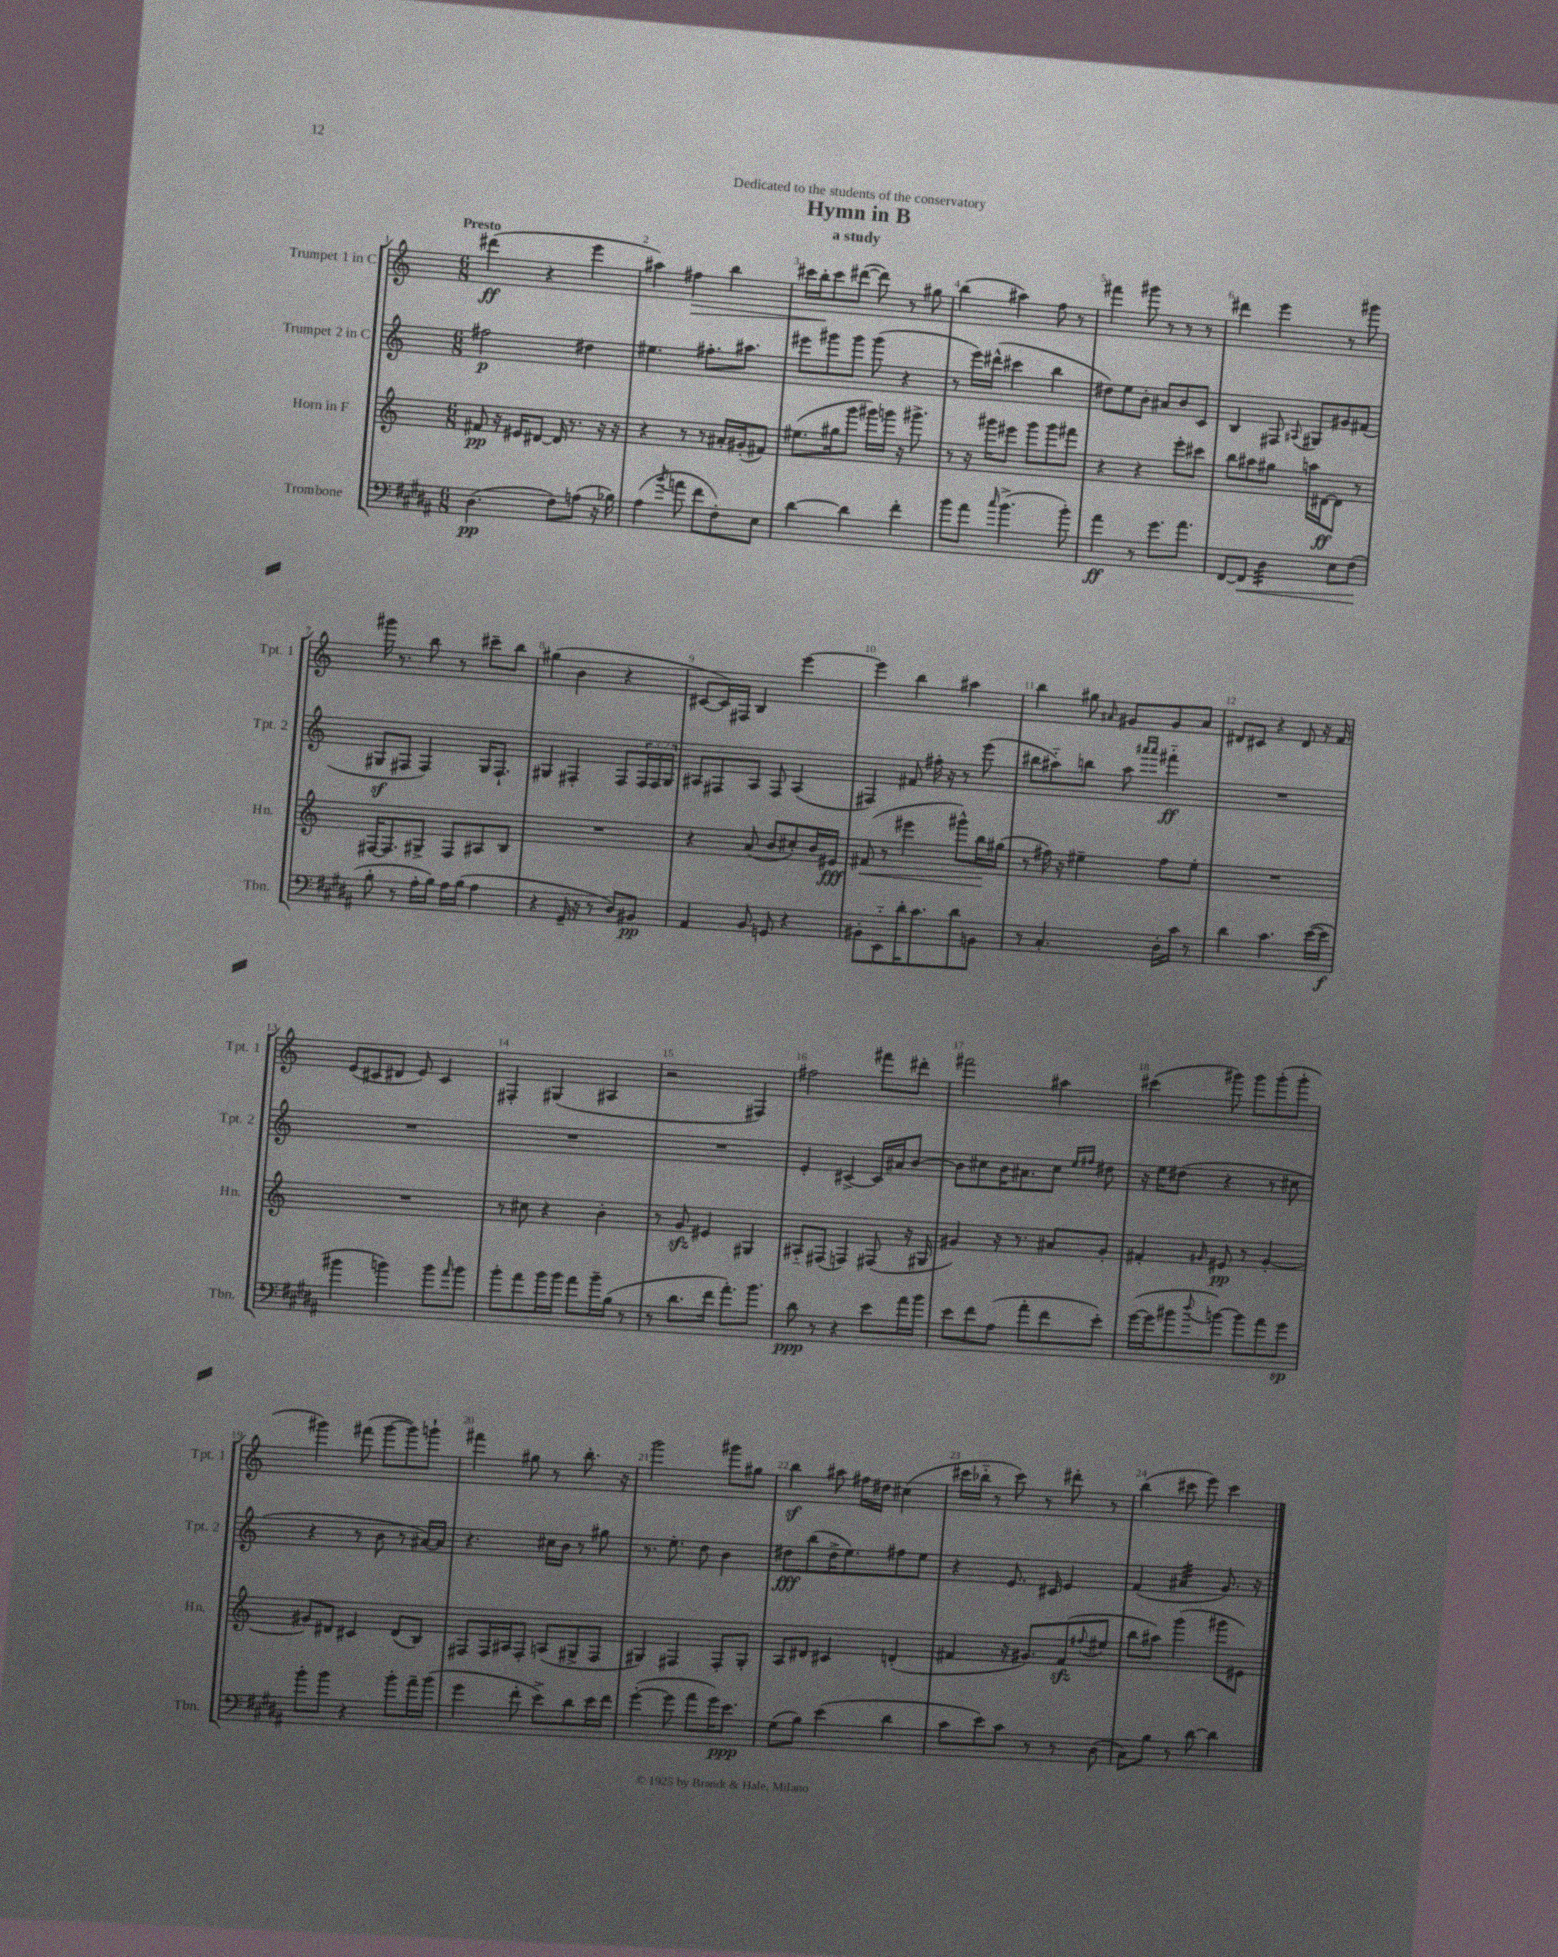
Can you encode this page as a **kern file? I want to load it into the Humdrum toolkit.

**kern	**kern	**kern	**kern
*staff4	*staff3	*staff2	*staff1
*clefF4	*clefG2	*clefG2	*clefG2
*k[f#c#g#d#a#]	*k[]	*k[]	*k[]
*M6/8	*M6/8	*M6/8	*M6/8
(4.D#	8f#	2ff#	(4ddd#
.	16r	.	.
.	16e#	.	.
.	[8d#	.	4r
8F#)	16d#]	.	.
.	8.r	.	.
(8A	.	4dd#	4eee
16r	16r	.	.
16B-)	16r	.	.
=	=	=	=
(4A#	4r	4.ee#	4aa#)
8qb	.	.	.
8a	8r	.	4ff#
8f#	8r	8.ff#'	.
8F#')	16a#'	.	4bb
.	(16g#'	8.aa#	.
8E	8f#)	.	.
=	=	=	=
[4d#	(8.ee#	8eee#	16ccc#
.	.	.	16bb'
.	.	8ggg#	8ccc#
.	16gg#	.	.
4d#]	8ggg	8ggg#	([8ddd#
.	16ggg#)	(8ggg#	8ddd#])
.	16ggg	.	.
4f#'	16r	4r	8r
.	8.ggg#^	.	.
.	.	.	8gg#
=	=	=	=
8b	8r	8r	(4bb
8a#	16r	16eee)	.
.	16ggg#	(16ddd#^^	.
16qqcc#	.	.	.
(4.b^	8eee#	4ccc#	4aa#)
.	8ggg#	.	.
.	8ggg#	4bb	8ff
8b')	8fff#	.	8r
=	=	=	=
4a#	4r	8dd#)	4fff#
.	.	8ee	.
8r	4r	8b'	8ggg#
8.g#	.	8a#	8r
.	8eee'	8b	8r
8.a#	.	.	.
.	8ccc#	8c	8r
=	=	=	=
[8FF#	8bb	4B	4ddd#
8FF#]	8aa#	.	.
4D#	8gg#	8F#	4eee
.	.	8qqA#	.
.	16aa	8G#	.
.	[16d#	.	.
8E	8d#]	8g#	8r
(8F#	8r	(8f#	8ggg#
=	=	=	=
8B'	[16F#	8G#	16ggg#
.	8.F#]	.	8.r
8r	.	8F#	.
16A#'	8G#^	4F#)	8bb
16B)	.	.	.
16A#	8F#	.	8r
(16B	.	.	.
4A#	8A#	16G#	8ccc#~
.	.	8.F#`	.
.	8B	.	8bb
=	=	=	=
4r	2.r	4G#	(4gg#
16GG#~	.	4F#'	4b
16r	.	.	.
8r	.	.	.
8D#)	.	8F#	4r
8BB#	.	24F#	.
.	.	24F#	.
.	.	24G#	.
=	=	=	=
4AA#	4r	8A#	[8c#
.	.	8F#	16c#])
.	.	.	16F#
8BB	(8a	8A#	4B
8GG	8b	8F#	.
4r	8cc#')	(4A#	[4eee
.	16b	.	.
.	16e#	.	.
=	=	=	=
8BB#'	(8f#	4F#)	4eee]
8EE'~	8r	.	.
16d#'	4eee#	8f#	4bb
8.c#	.	.	.
.	.	16ff#'	.
.	.	16r	.
8d#	8ggg#^^)	8r	4aa#
8BB	16bb	(8eee	.
.	(16gg#	.	.
=	=	=	=
8r	8r	8bb#	4bb
4.C#'	16ff#)	8aa#'~)	.
.	16r	.	.
.	4ee#~	8bb	8gg#
.	.	.	16qqa#
.	.	8aa#	8g#
.	.	16qqaaa#	.
.	.	16qqaaa#	.
16D#'	8ff#	4fff#'~	8g#
16c#	.	.	.
8r	8ee#'	.	8a#
=	=	=	=
4d#	2.r	2.r	8d#
.	.	.	8c#
4.c#	.	.	4r
.	.	.	8d#
([16e	.	.	16r
16e]	.	.	16f
=	=	=	=
4b#	2.r	2.r	(8e
.	.	.	8c#
4b)	.	.	8d#
.	.	.	8e)
8b	.	.	4c#
16qqa#	.	.	.
8b	.	.	.
=	=	=	=
8b'	8r	2.r	4F#'
8a#	8cc#	.	.
16b	4r	.	(4G#
16b	.	.	.
8a#	.	.	.
16b~	4b'	.	4A#
(16B	.	.	.
8r	.	.	.
=	=	=	=
8r	8r	2.r	2r
8.d#	8g	.	.
.	4e#	.	.
16f#	.	.	.
8.a#')	.	.	.
.	4G#	.	4F#)
8.b	.	.	.
=	=	=	=
8d#	8A#'~	4e'	2ff#
8r	(8F#	.	.
4r	4F)	[4c#^	.
8e	(8F#	16c#]	8fff#
.	.	16a#	.
16a#	16r	[8b	8ddd#'
16b	16G#	.	.
=	=	=	=
8e	4g#)	8b]	2fff#
8f#	.	8cc#	.
(8A#	16r	16b	.
.	8.r	8.a#	.
8a#'	.	.	.
8f#	8a#	8cc#	4aa#
.	.	16qqee	.
.	.	16qqff#	.
8e')	8g#'	8dd#	.
=	=	=	=
([16g#	4f#'	16r	(4ccc#
16g#]	.	16ee	.
8b#	.	(8dd#	.
8qqdd#	16qqg#	.	.
[8b)	8e#	4r	8ggg#)
8b]	8r	.	8ggg#
8a#	[4g#'	8r	(8ggg#'
8g#	.	8cc#	8ggg#'
=	=	=	=
8b'	8g#]	4r	4ggg#)
8b	8d#	.	.
4r	4c#	8r	(8fff#
.	.	8b	[8ggg#
8b'	(8d#	8r	8ggg#])
16a#~	8B)	[16a#)	8ggg`
(16b	.	16a#]	.
=	=	=	=
4g#	8F#	4.r	4fff#
.	16F#	.	.
.	16A#	.	.
8f#'	8F#'	.	8gg#
8e^)	(8A	16cc#	8r
.	.	16b	.
8d#	8G#^	8r	8.bb'
16e	8F#	8gg#	.
16f#	.	.	16r
=	=	=	=
([4g#'	4G#)	8.r	2ggg
.	.	8.ee'	.
8g#]	4F#	.	.
8a#	.	8dd	.
16g#)	8F#'	4b	8ggg#
8.e	.	.	.
.	8G#'	.	8gg#
=	=	=	=
(8G#	8A	8dd#	4bb
8B)	8d#	(8bb	.
(4e	4c#	16dd#^	8aa#
.	.	8.ee)	.
.	.	.	16ff#
.	.	.	16dd#
4d#	(4d'	8ff#	(4cc#
.	.	8ee	.
=	=	=	=
8c#	4f#	4r	16ccc#
.	.	.	16bb-'~
8e)	.	.	8r
8c#	16r	8.e	8ccc#)
.	8.g#)	.	.
8r	.	.	8r
.	.	16c#	.
8r	(8f#	4e	8ddd#'
.	8qqff#	.	.
(8D#	8ee#	.	8r
=	=	=	=
8C#)	8bb	(4f	(4bb
8B	8aa#)	.	.
8r	(4ggg	4a#	8ccc#
[8d#	.	.	8eee)
4d#]	8ggg#	8.g)	4ccc#
.	8e#)	.	.
.	.	16r	.
==	==	==	==
*-	*-	*-	*-
